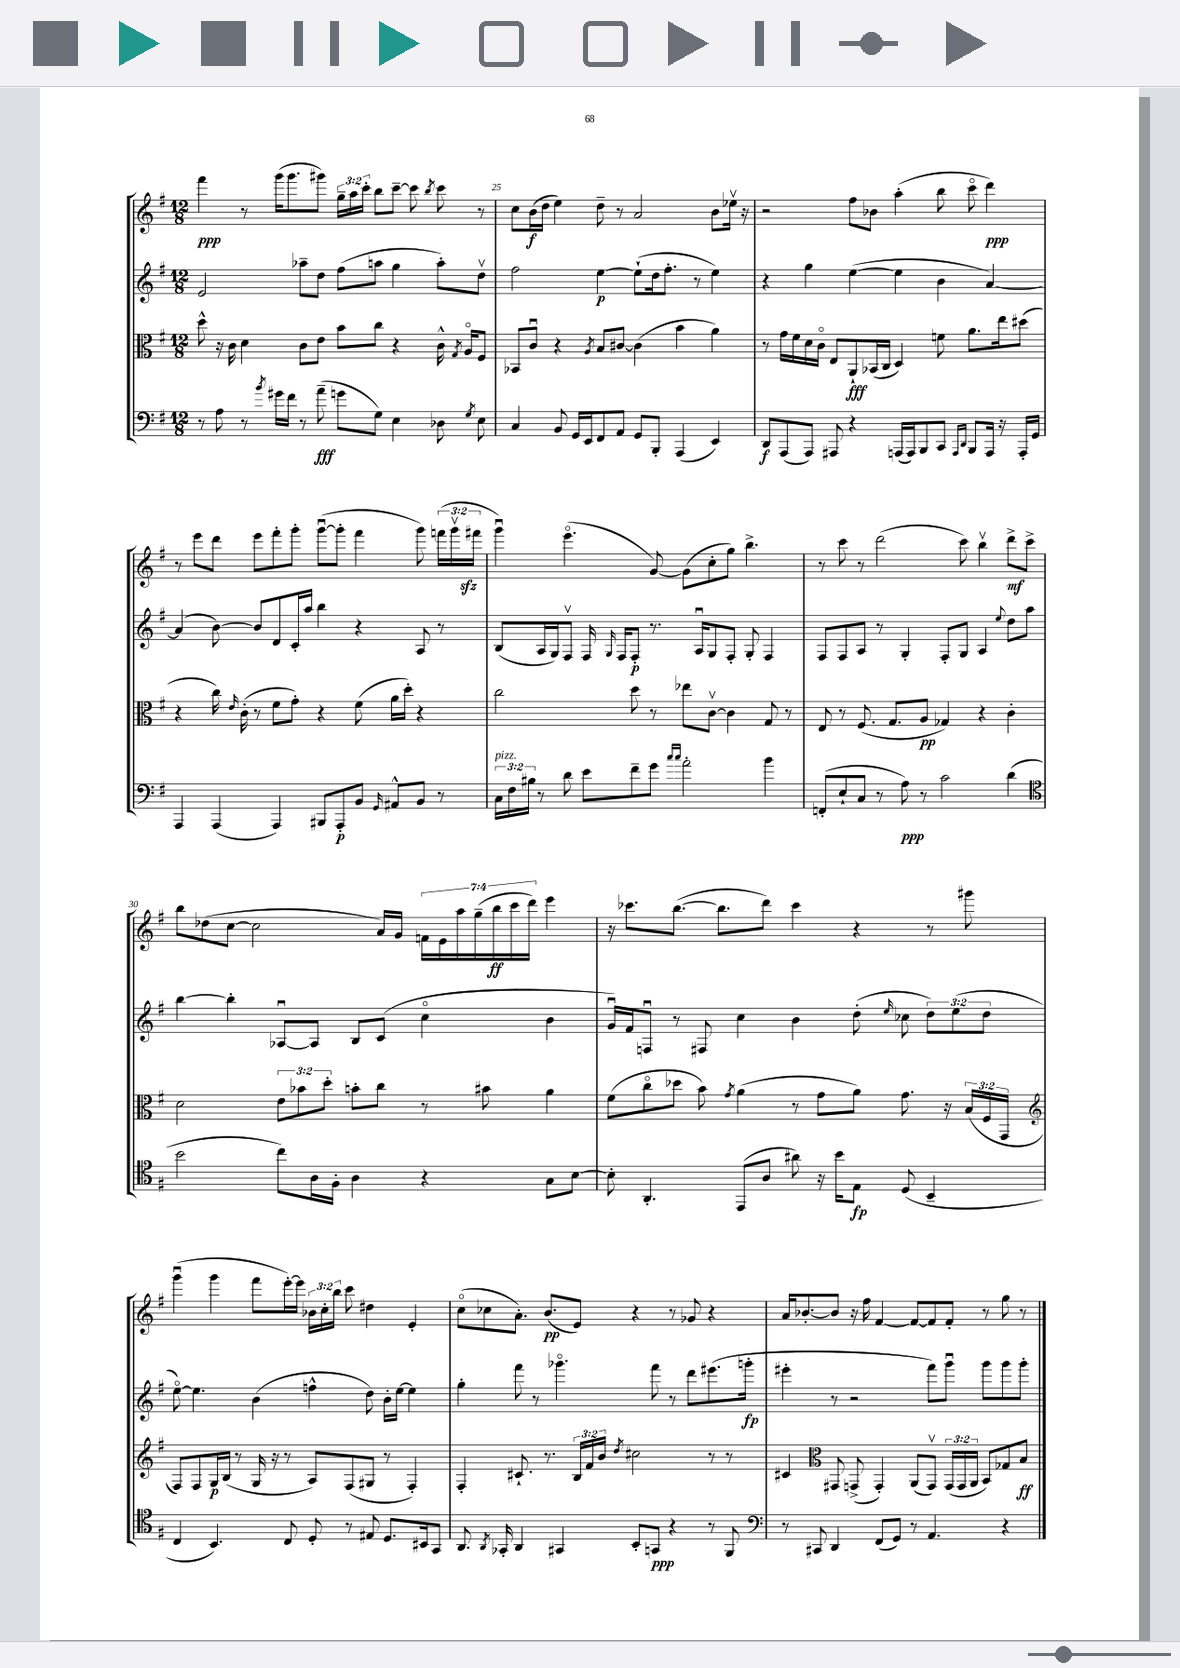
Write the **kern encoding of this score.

**kern	**kern	**kern	**kern
*staff4	*staff3	*staff2	*staff1
*clefF4	*clefC3	*clefG2	*clefG2
*k[f#]	*k[f#]	*k[f#]	*k[f#]
*M12/8	*M12/8	*M12/8	*M12/8
8r	8dd^^	2e	4fff#
8A	16r	.	.
.	16c	.	.
8r	4d	.	8r
8qb	.	.	.
16g#	.	.	(16ggg
16f#	.	.	8.ggg
8r	8c	8aa-~	.
(8a~	8e	8dd	8ggg#)
8g	8b	(8ff#	24gg~
.	.	.	24aa
.	.	.	24ccc'
8G)	8cc	8aa	8bb
4E	4r	4gg	[8ccc~
.	.	.	8ccc]
.	.	.	8qbb
8D-	16c^^	8aa')	8ccc
.	8qG	.	.
.	16Ao	.	.
8qG	.	.	.
8E	8F#	8ddv	8r
=	=	=	=
4C	8BB-	2ff#	8cc
.	8cu	.	(16b
.	.	.	16dd
8BB	4r	.	4ee)
16GG	.	.	.
16EE	.	.	.
.	8qA	.	.
8FF#	8B	[4ee	8dd~
8AA	[8c#	.	8r
8GG	(4c#]	(8ee`]	2a
8BBB'	.	16dd	.
.	.	8.ff#'	.
(4AAA	4b	.	.
.	.	8r	.
4EE)	4a)	4ee)	8b
.	.	.	16ee-v
.	.	.	16r
=	=	=	=
8DD	8r	4r	2r
(8AAA	16g	.	.
.	16f#	.	.
8AAA)	16d	4gg	.
.	16co	.	.
8AAA#	8E	.	.
4r	8AA`	([4ee	8ff#
.	(16BB-	.	8b-
.	16C	.	.
(16AAA	4D)	4ee]	(4aa'
16AAA)	.	.	.
8BBB	.	.	.
8CC	8f	4b	8bb
16qqAAA	.	.	.
16qqDD	.	.	.
8BBB	8.a	.	8ccco
16AAA	.	[4a)	4ddd)
16r	16ee	.	.
16AAA'	(8dd#	.	.
16GG	.	.	.
=	=	=	=
4AAA	4r	(4a]	8r
.	.	.	8eee
(4AAA	16cc)	[8b)	8ddd
.	16qqe	.	.
.	(16c'	.	.
.	8r	8b]	8eee
4AAA)	8f#	8d	8fff#'
.	8g')	16c'	8ggg'
.	.	16aa	.
8BBB#	4r	4bb	([8gggu
8AAA'	.	.	8ggg']
8BB	(8f#	4r	4fff#
16qqGG	.	.	.
8AA#^^	16a	.	.
.	16dd')	.	.
8BB	4r	8A	8ggg)
8r	.	8r	(24fff
.	.	.	24gggv
.	.	.	24fff#
=	=	=	=
24C	2cc	(8B	4gggu)
24F#	.	.	.
24B#	.	.	.
8r	.	16A	.
.	.	16G)	.
8d	.	8F#v	(4.eeeo
8e	.	16F#	.
.	.	16qqG	.
.	.	16F#	.
8f#~	8dd	8F#'	.
8g	8r	8.r	[8g)
16qqcc	.	.	.
16qqcc	.	.	.
2a'	8ee-	.	(8g]
.	.	16Au	.
.	[8cv	8G	8cc'
.	4c]	8F#'	8gg)
.	.	8G'	4.bb^
4b	8G	4F#	.
.	8r	.	.
=	=	=	=
(8FF'	8E	8F#	8r
8E`	8r	8F#	8ccc
8C	(8.F#	8A	8r
8r	.	8r	(2ddd
.	8.G	.	.
8A)	.	4G'	.
8r	8A	.	.
2c	4G-)	8F#'	.
.	.	8G	8ccc)
.	4r	4A	4bbv
.	.	8qqee	.
(4d	4c'	8dd	8ddd^
.	.	8aa	8ccc^
=	=	=	=
*clefC4	*	*	*
2b	2d	[4bb	8bb
.	.	.	(8dd-
.	.	4bb']	[8cc
.	.	.	2cc]
8cc)	12e	[8A-u	.
.	12b-	.	.
16A	.	8A-]	.
.	12dd'	.	.
16F#'	.	.	.
4A	8b'	8B	.
.	8cc	(8c	16a)
.	.	.	16g
4r	8r	4cco	28f
.	.	.	28e
.	.	.	28aa
.	.	.	(28gg~
.	8b#	.	.
.	.	.	28bb
.	.	.	28ccc
.	.	.	28ddd)
8G	4a	4b	4eee
[8B	.	.	.
=	=	=	=
8B']	(8f#	16gu)	16r
.	.	16f#	8.ccc-
4.AA'	8cco	8Fu	.
.	8dd-	8r	([8.bb
.	8b)	8F#	.
.	.	.	8.bb]
.	8qg	.	.
(8EE	(4a	4cc	.
8A	.	.	8ddd)
8a#)	8r	4b	4ccc-
16r	8g	.	.
16b	.	.	.
8E	8a)	(8dd'	4r
.	.	16qqee	.
(8D	8.g	8cc-	.
4BB~	.	12dd)	8r
.	16r	.	.
.	.	(12ee	.
.	(24B	.	8ggg#
.	24F#	12dd	.
.	24GG	.	.
=	=	=	=
*	*clefG2	*	*
4C	8F#)	[8eeo)	(4gggu
.	8F#	4.ee]	.
4.BB)	16G	.	4ggg
.	(16B	.	.
.	8r	.	.
.	16G	(4b	8fff#
.	16r	.	.
8C	8r	.	[16eee')
.	.	.	16eee]
8D'	8A)	4ff^^	24b-
.	.	.	24cc'
.	.	.	24bb
8r	(8F#	.	8ccc
8E#	8G#	8dd)	4dd#
8.D	8r	16b'	.
.	.	[16ee	.
.	4F#')	4ee]	4e'
16BB#	.	.	.
8GG	.	.	.
=	=	=	=
8.AA	4F#'	4gg'	(8cco
.	.	.	8cc-
8qAA	.	.	.
16GG-'	.	.	.
4AA	8.c#`	8fff#	8.a')
.	.	8r	.
.	8.r	.	(8.b
4GG#	.	4.ggg-o	.
.	24B	.	8e)
.	24f#	.	.
.	24b	.	.
.	8qdd	.	.
8BB'	2cc#	.	4r
8GG	.	8fff#	.
4r	.	8r	8r
.	.	8ddd	8g-
8r	8r	(8.eee#	4r
8FF#	8r	.	.
.	.	16ggg'	.
=	=	=	=
*clefF4	*	*	*
8r	4c#	4eee#'	16a
.	.	.	[8.b-'
8CC#	.	.	.
*	*clefC3	*	*
4DD	8GG#	8r	8b-]
.	(8GG^	2r	16r
.	.	.	16ff#
(8FF#	4GG')	.	[4f#
8GG)	.	.	.
8r	(8AA	.	8f#_
4.AA	8GGv)	8fff#)	8f#]
.	(24GG	8gggu	8f#'
.	24GG	.	.
.	24AA	.	.
.	8BB)	8ggg	8r
4r	8G-	8ggg	8gg
.	8B	8ggg'	8r
==	==	==	==
*-	*-	*-	*-
